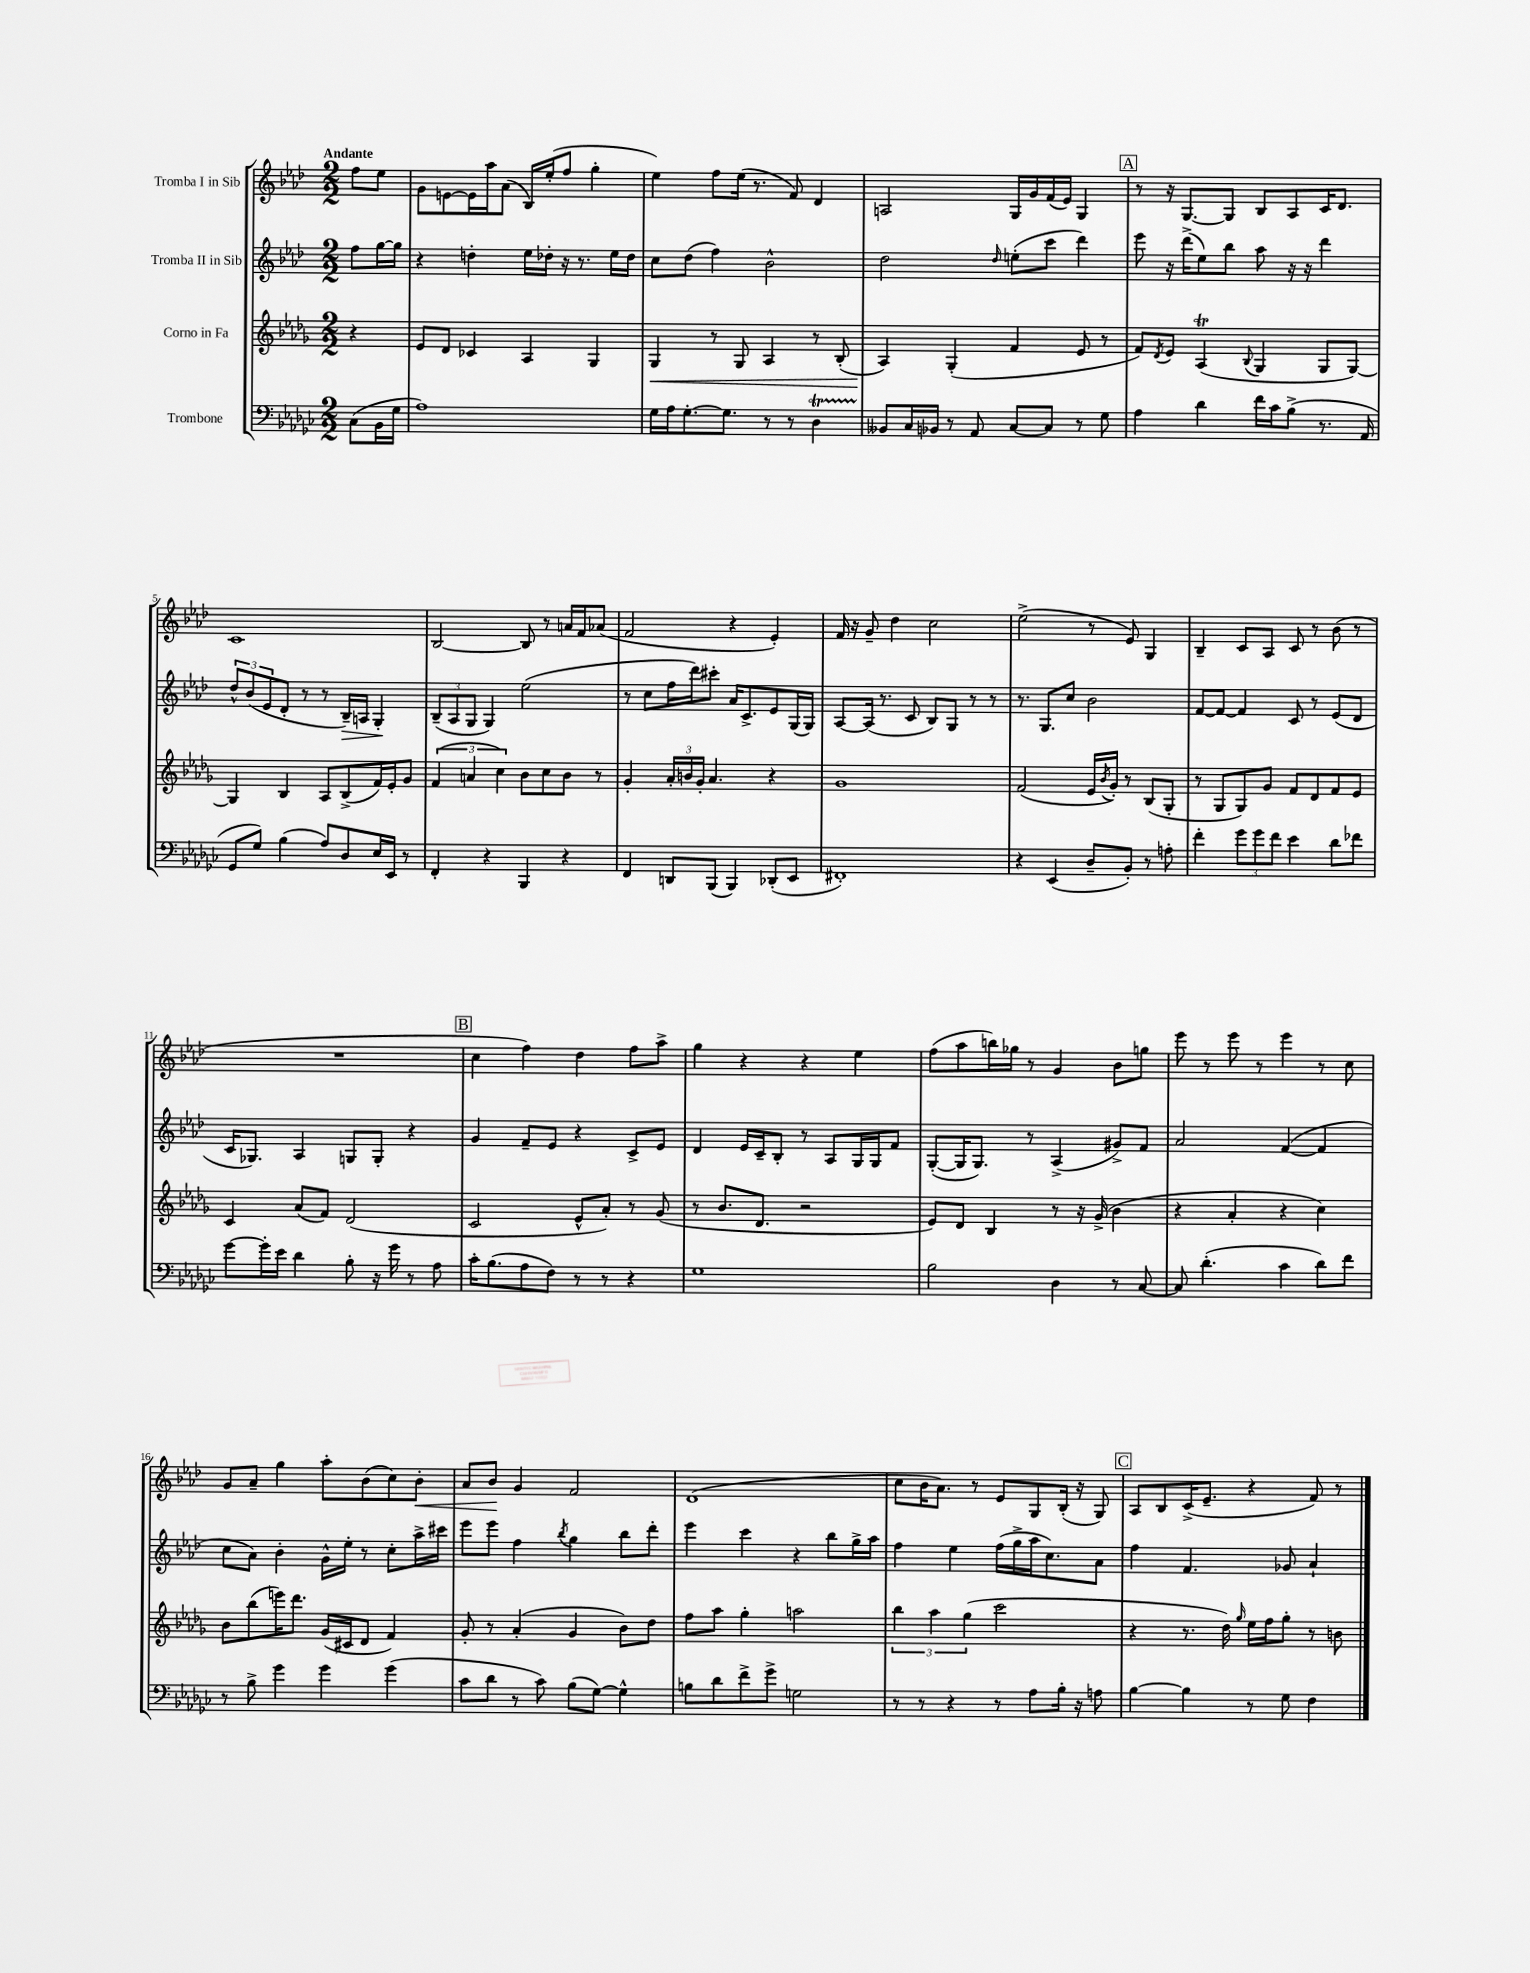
<<
\new StaffGroup <<
\new Staff = "s0" \with { instrumentName = "Tromba I in Sib" } {
    \clef treble \key aes \major \numericTimeSignature \time 2/2 \partial 4 \tempo "Andante"
    f''8 ees''8 |
    g'8 e'8~ e'16 aes''16 aes'8( bes16) ees''16-.( f''8 g''4-. |
    ees''4) f''8 ees''16( r8. f'8) des'4 |
    a2 g16 g'16 f'16( ees'16) g4 |
    \mark \markup { \box "A" } r8 r16 g8.~ g8 bes8 aes8 c'16 des'8. |
    c'1 |
    bes2~ bes8 r8 a'16 f'16 aes'8( |
    f'2 r4 ees'4-.) |
    f'16 r16 g'8-- des''4 c''2 |
    ees''2->( r8 ees'8) g4 |
    bes4-- c'8 aes8 c'8 r8 bes'8( r8 |
    R1 |
    \mark \markup { \box "B" } c''4 f''4) des''4 f''8 aes''8-> |
    g''4 r4 r4 ees''4 |
    f''8( aes''8 b''16) ges''16 r8 g'4 bes'8 g''8 |
    ees'''8 r8 ees'''8 r8 ees'''4 r8 c''8 |
    g'8 aes'8-- g''4 aes''8-. bes'8( c''8) bes'8-.\< |
    aes'8 bes'8\! g'4 f'2 |
    des'1( |
    c''8 bes'16 aes'8.) r8 ees'8 g8 bes16-.( r16 g8) |
    \mark \markup { \box "C" } aes8 bes8 c'16->( ees'8.-- r4 f'8) r8 \bar "|." |
}
\new Staff = "s1" \with { instrumentName = "Tromba II in Sib" } {
    \clef treble \key aes \major \numericTimeSignature \time 2/2 \partial 4
    f''8 g''16~ g''16 |
    r4 d''4-. ees''16 des''16-. r16 r8. ees''16 des''16 |
    c''8 des''8( f''4) bes'2-^ |
    des''2 \grace { des''16 } e''8-.( c'''8 des'''4) |
    \mark \markup { \box "A" } ees'''8 r16 des'''16->( ees''8) bes''8 aes''8 r16 r16 des'''4 |
    \tuplet 3/2 { des''8-^ bes'8( ees'8 } des'8-. r8 r8 bes16--\>) a16 g4-.\! |
    \tuplet 3/2 { bes8--( aes8 g8 } g4) ees''2( |
    r8 c''8 f''16 des'''16) cis'''8-. aes'16 c'8.-> ees'8 g16( g16) |
    aes8~ aes16( r8. c'8 bes8) g8 r8 r8 |
    r8. g8. c''8 bes'2 |
    f'8~ f'8~ f'4 c'8 r8 ees'8( des'8 |
    c'16 ges8.) aes4 g8 g8-. r4 |
    \mark \markup { \box "B" } g'4 f'8-- ees'8 r4 c'8-> ees'8 |
    des'4 ees'16 c'16-- bes8-. r8 aes8 g16 g16 f'8 |
    g8~-.( g16 g8.) r8 aes4->( gis'8->) f'8 |
    aes'2 f'4~( f'4 |
    c''8 aes'8) bes'4-. g'16-^ ees''16-. r8 c''8-. aes''16-> cis'''16 |
    ees'''8 ees'''8 f''4 \acciaccatura { bes''8 } g''4 bes''8 des'''8-. |
    ees'''4 c'''4 r4 bes''8 g''16-> aes''16 |
    f''4 ees''4 f''16( g''16-> aes''16 c''8.) aes'8 |
    \mark \markup { \box "C" } f''4 f'4. ges'8 aes'4-! \bar "|." |
}
\new Staff = "s2" \with { instrumentName = "Corno in Fa" } {
    \clef treble \key des \major \numericTimeSignature \time 2/2 \partial 4
    r4 |
    ees'8 des'8 ces'4 aes4 ges4 |
    ges4\< r8 ges8 aes4 r8 bes8-.( |
    aes4\!) ges4-.( f'4 ees'8 r8 |
    \mark \markup { \box "A" } f'8) \acciaccatura { des'8 } ees'8 aes4\trill( \appoggiatura { bes8 } ges4 ges8 ges8~) |
    ges4 bes4 aes8 bes8->( f'16) ees'16-. ges'8 |
    \tuplet 3/2 { f'4( a'4 c''4) } bes'8 c''8 bes'8 r8 |
    ges'4-. \tuplet 3/2 { aes'16-. b'16 ges'16-. } aes'4. r4 |
    ges'1 |
    f'2( ees'16 \acciaccatura { bes'8 } ges'16-.) r8 bes8( ges8-. |
    r8 ges8 ges8) ges'8 f'8 des'8 f'8 ees'8 |
    c'4 aes'8( f'8) des'2( |
    \mark \markup { \box "B" } c'2 ees'8-^ aes'8-.) r8 ges'8( |
    r8 bes'8. des'8. r2 |
    ees'8) des'8 bes4 r8 r16 ges'16->( bes'4 |
    r4 aes'4-. r4 c''4) |
    bes'8 bes''8( e'''16) des'''8. ges'16( cis'16 des'8 f'4) |
    ges'8-. r8 aes'4-.( ges'4 bes'8) des''8 |
    f''8 aes''8 ges''4-. a''2 |
    \tuplet 3/2 { bes''4 aes''4 ges''4( } c'''2 |
    \mark \markup { \box "C" } r4 r8. des''16) \grace { ges''16 } ees''16 f''16 ges''8-. r8 b'8 \bar "|." |
}
\new Staff = "s3" \with { instrumentName = "Trombone" } {
    \clef bass \key ges \major \numericTimeSignature \time 2/2 \partial 4
    ces8( bes,16 ges16 |
    aes1) |
    ges16 aes16 ges8.~-. ges8. r8 r8 des4\startTrillSpan |
    beses,8\stopTrillSpan ces16 bes,16 r8 aes,8 ces8~ ces8 r8 ges8 |
    \mark \markup { \box "A" } aes4 des'4 f'16 ces'16 bes8->( r8. aes,16 |
    ges,8 ges8) bes4( aes8) des8 ees16 ees,16 r8 |
    f,4-. r4 bes,,4 r4 |
    f,4 d,8 bes,,8( bes,,4) des,8-.( ees,8 |
    fis,1-.) |
    r4 ees,4( des8-- bes,8-.) r8 a8-. |
    f'4-. \tuplet 3/2 { ges'8 ges'8 f'8 } ees'4 des'8 fes'8 |
    ges'8~ ges'16-. ees'16 des'4 bes8-. r16 ges'16 r8 aes8 |
    \mark \markup { \box "B" } ces'16-. bes8.( aes8 f8) r8 r8 r4 |
    ges1 |
    bes2 des4 r8 ces8~ |
    ces8 des'4.-.( ces'4 des'8) f'8 |
    r8 bes8-> ges'4 ges'4 ges'4( |
    ces'8 des'8 r8 ces'8) bes8( ges8~) ges4-^ |
    b8 des'8 f'8-> ges'8-> g2 |
    r8 r8 r4 r8 aes8 bes16-. r16 a8 |
    \mark \markup { \box "C" } bes4~ bes4 r8 ges8 f4 \bar "|." |
}
>>
>>
